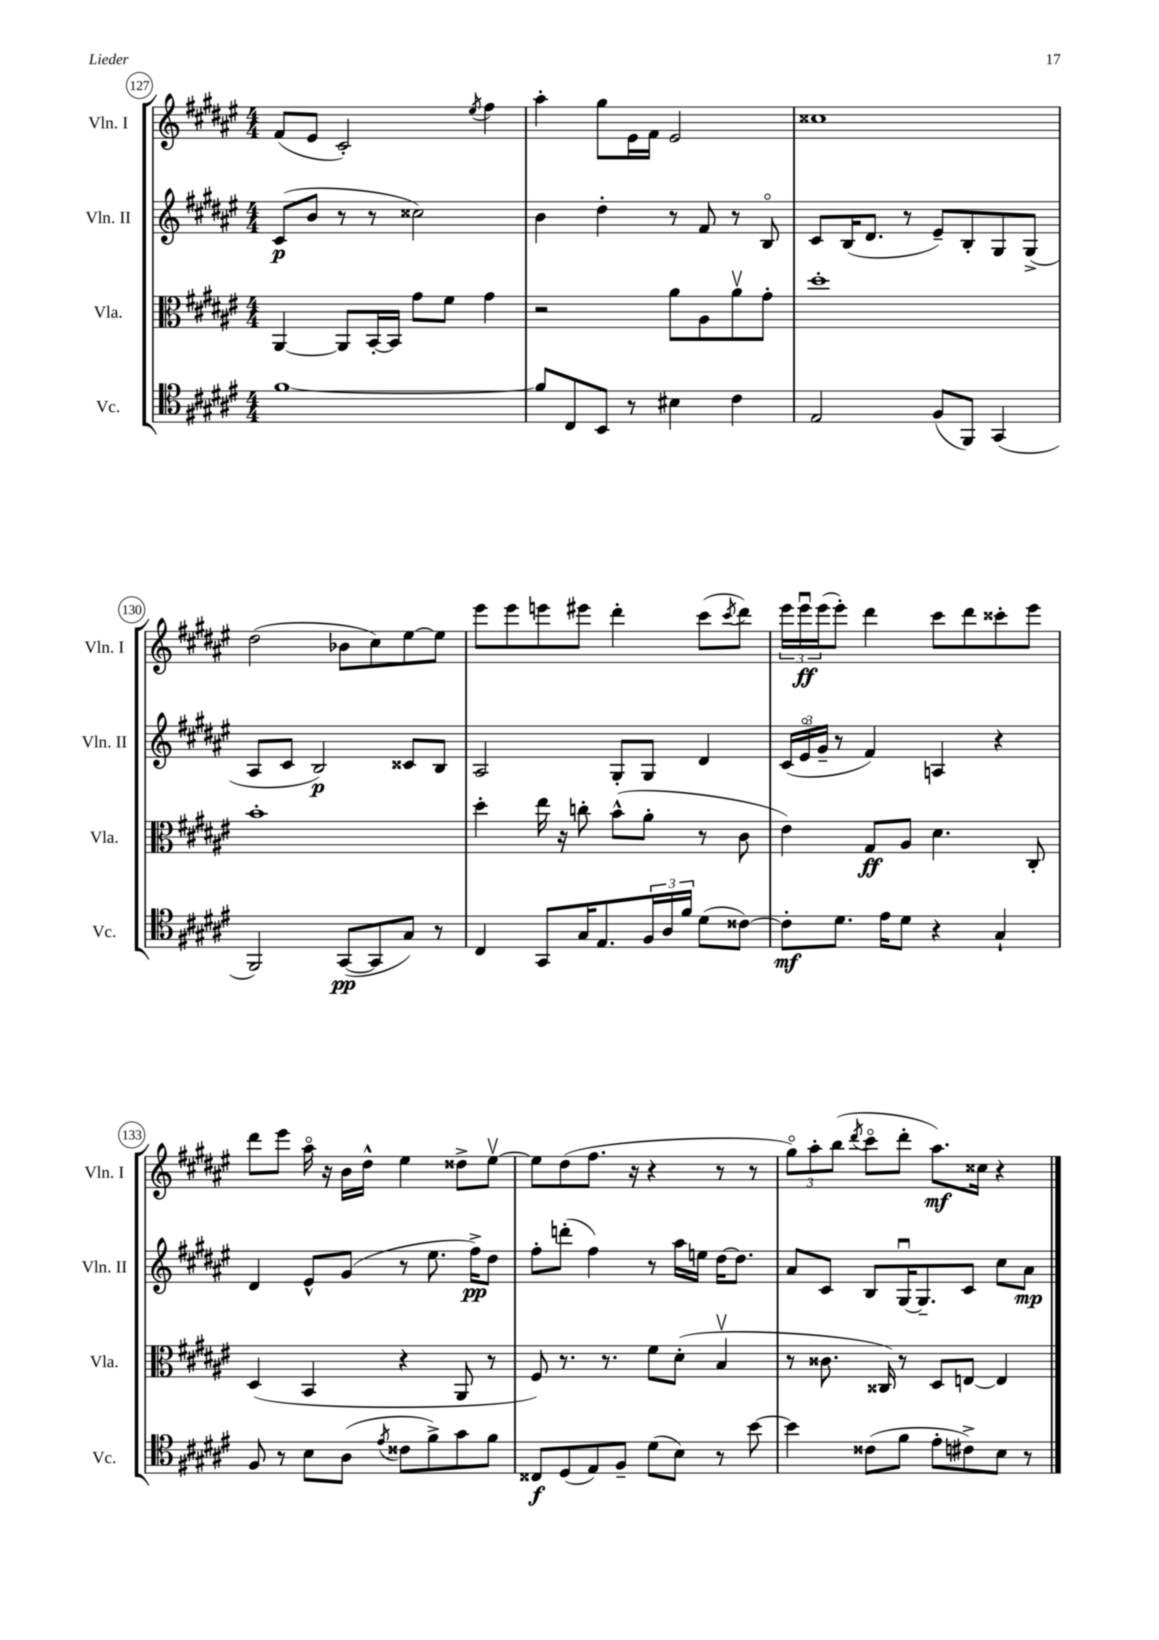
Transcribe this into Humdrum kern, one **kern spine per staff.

**kern	**kern	**kern	**kern
*staff4	*staff3	*staff2	*staff1
*clefC4	*clefC3	*clefG2	*clefG2
*k[f#c#g#d#a#e#]	*k[f#c#g#d#a#e#]	*k[f#c#g#d#a#e#]	*k[f#c#g#d#a#e#]
*M4/4	*M4/4	*M4/4	*M4/4
[1f#	[4AA#/	(8c#/L	(8f#/L
.	.	8b/J	8e#/J
.	8AA#/]L	8r	2c#'/)
.	[16BB'/L	8r	.
.	16BB/]JJ	.	.
.	8g#\L	2cc##\)	.
.	8f#\J	.	.
.	.	.	8qee#/
.	4g#\	.	4ff#\
=	=	=	=
8f#/]L	2r	4b\	4aa#'\
8C#/	.	.	.
8BB/J	.	4dd#'\	8gg#\L
8r	.	.	16e#\L
.	.	.	16f#\JJ
4B#\	8a#\L	8r	2e#/
.	8A#\	8f#/	.
4c#\	8a#v\	8r	.
.	8g#'\J	8Bo/	.
=	=	=	=
2E#/	1dd#'	8c#/L	1cc##
.	.	(16B/K	.
.	.	8.d#/J	.
.	.	8r	.
(8F#/L	.	8e#~/L)	.
8FF#/J)	.	8B'/	.
(4GG#/	.	8G#/	.
.	.	(8G#^/J	.
=	=	=	=
2FF#/)	1b'	8A#/L	(2dd#\
.	.	8c#/J	.
.	.	2B/)	.
([8GG#/L	.	.	8b-\L
8GG#/]	.	.	8cc#\)
8G#/J)	.	8c##/L	[8ee#\
8r	.	8B/J	8ee#\]J
=	=	=	=
4C#/	4dd#'\	2A#/	8eee#\L
.	.	.	8eee#\
8GG#/L	16ee#\	.	8eee\
.	16r	.	.
16G#/K	8cc'\	.	8eee#\J
8.E#/	.	.	.
.	(8b^^\L	8G#'/L	4ddd#'\
24F#/L	8a#'\J	8G#/J	.
24A#/	.	.	.
24f#/JJ	.	.	.
(8d#\L	8r	4d#/	(8ccc#\L
.	.	.	8qccc#/
[8c##\J)	8c#\	.	8ddd#\J)
=	=	=	=
8c##'\]L	4e#\)	(24c#/LL	24eee#\LL
.	.	24e#o/	24eee#u\
.	.	24g#~/JJ	(24eee#\J
8.d#\J	.	8r	8eee#'\J)
.	8G#/L	4f#/)	4ddd#\
16e#\LK	.	.	.
8d#\J	8A#/J	.	.
4r	4.d#\	4A/	8ccc#\L
.	.	.	8ddd#\
4G#`/	.	4r	8ccc##'\
.	8C#'/	.	8eee#\J
=	=	=	=
8F#/	(4D#/	4d#/	8ddd#\L
8r	.	.	8eee#\J
8B\L	4BB/	8e#^^/L	16aa#o\
.	.	.	16r
(8A#\J	.	(8g#/J	16b\LL
.	.	.	16dd#^^\JJ
8qe#/	.	.	.
8c##\L	4r	8r	4ee#\
8f#^\)	.	8.ee#\	.
8g#\	8AA#/	.	8dd##^\L
.	.	16ff#^\LK)	.
8f#\J	8r	8dd#\J	[8ee#v\J
=	=	=	=
8C##/L	8F#/)	8ff#'\L	8ee#\]L
(8D#/	8.r	(8ddd'\J	(8dd#\
8E#/)	.	4ff#\)	8.ff#\J
.	8.r	.	.
8F#~/J	.	.	.
.	.	.	16r
(8d#\L	8f#\L	8r	4r
8B\J)	(8d#'\J	16aa#\LL	.
.	.	16ee\JJ	.
8r	4Bv/	[16dd#\LK	8r
.	.	8.dd#\]J	.
[8b\	.	.	8r
=	=	=	=
4b\]	8r	8a#/L	12gg#o\L)
.	.	.	12aa#'\
.	8.c##\	8c#/J	.
.	.	.	(12bb\J
.	.	.	8qddd#/
(8c##\L	.	8B/L	8ccc#o\L
.	16C##/)	.	.
8f#\J	8r	[16G#u/K	8ddd#'\J
.	.	8.G#~/]	.
8e#'\L	8D#/L	.	8.aa#\L)
8c#^\)	[8E/J	8c#/J	.
.	.	.	16cc##\Jk
8B\J	4E/]	8cc#\L	4r
8r	.	8a#\J	.
==	==	==	==
*-	*-	*-	*-
